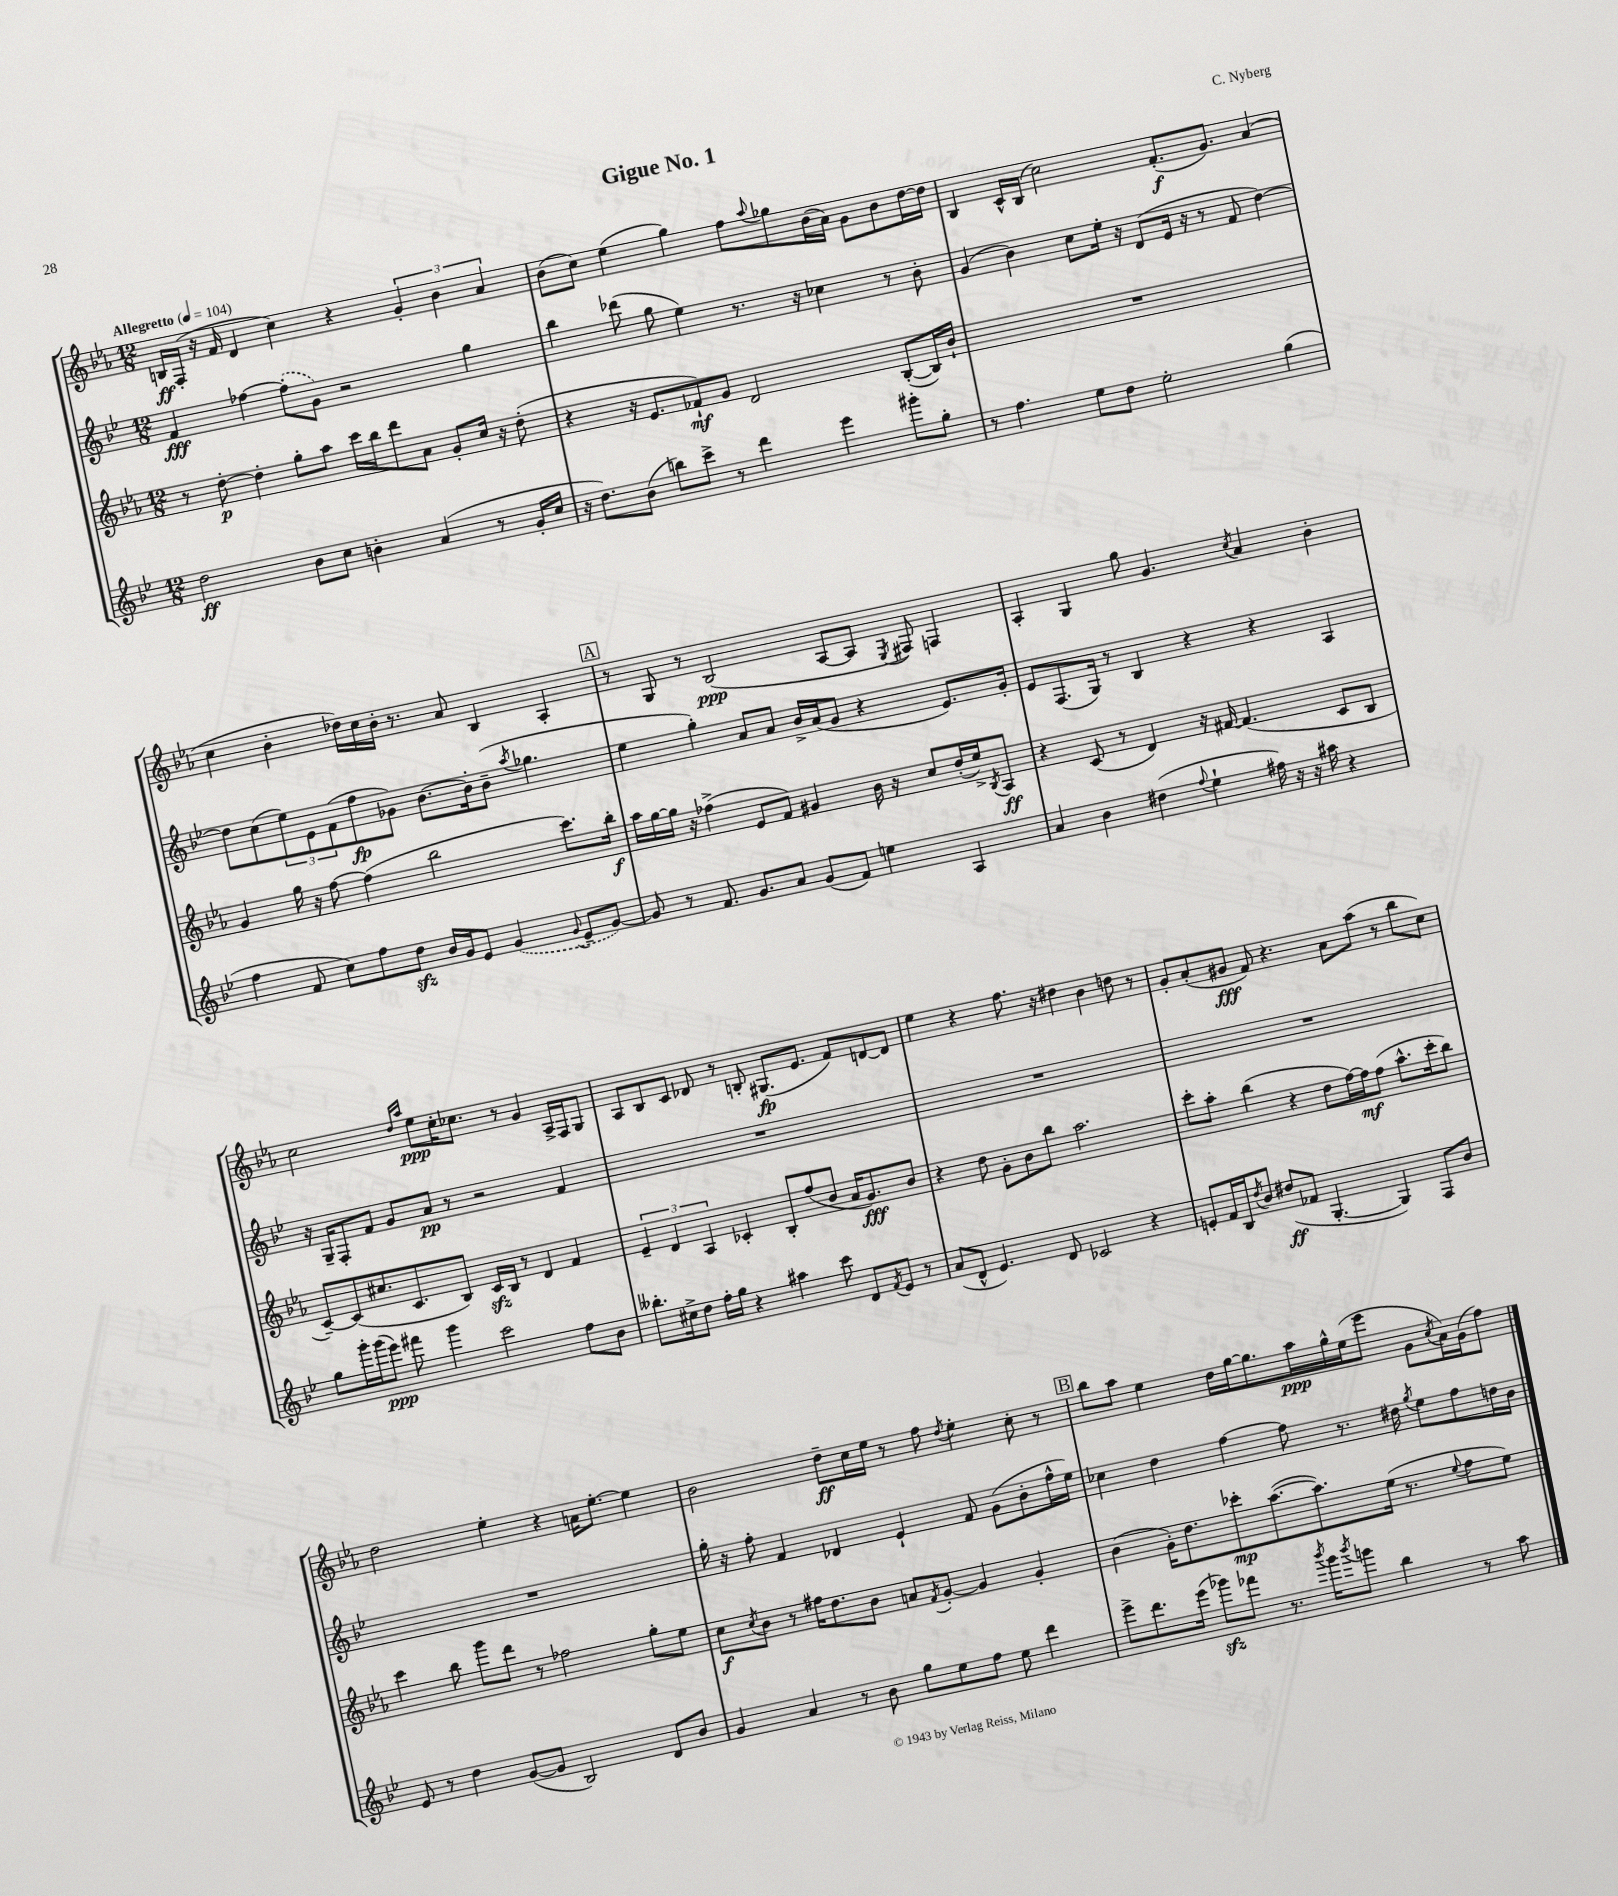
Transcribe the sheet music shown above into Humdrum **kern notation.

**kern	**kern	**kern	**kern
*staff4	*staff3	*staff2	*staff1
*clefG2	*clefG2	*clefG2	*clefG2
*k[b-e-]	*k[b-e-a-]	*k[b-e-]	*k[b-e-a-]
*M12/8	*M12/8	*M12/8	*M12/8
*MM104	*MM104	*MM104	*MM104
2dd	8r	4f	16B
.	.	.	(16F'
.	[8dd'	.	16r
.	.	.	16f
.	4dd']	[4ff-	4d
8b-	8gg'	(8ff-']	4cc)
8cc	8aa-	8g)	.
4b'	16ccc	2r	4r
.	16bb-	.	.
.	8ddd	.	.
(4a	8a-	.	6g'
.	8g'	.	.
.	.	.	6b-
8r	16cc	4gg	.
.	16r	.	.
.	.	.	6a-
16g'	(8dd'	.	.
16cc	.	.	.
=	=	=	=
16r	4r	4bb-	(8b-
8.dd)	.	.	.
.	.	.	8cc)
(8b-	16r	(8ddd-	(4ee-
.	8.e-	.	.
8bb)	.	8gg	.
8ccc^	8f-`)	4ee-)	4gg)
8r	8g	.	.
4ddd	2d	8.r	8ff
.	.	.	8qqaa-
.	.	.	8gg-
.	.	16r	.
4eee-	.	4cc-	(16b-
.	.	.	16a-)
.	.	.	8g
8ggg#'	([8B-'	8r	8b-
8gg'	16B-])	8b-'	[16dd
.	16b-`	.	16dd]
=	=	=	=
8r	1.r	(4g	4B-
4.ff	.	.	.
.	.	4b-)	16c^^
.	.	.	(16B-
.	.	.	2cc)
8ee-	.	8cc	.
8dd	.	16ee-'	.
.	.	16r	.
2ee-'	.	(8d	.
.	.	16e-	(8.f'
.	.	16r	.
.	.	8r	.
.	.	.	8.g)
.	.	8f	.
(4gg	.	[4dd)	(4a-
=	=	=	=
4ff	4g	8dd]	4cc
.	.	(8cc	.
8f	16gg	12ee-)	4b-'
.	16r	.	.
.	.	12e-	.
8cc)	[8ff	.	.
.	.	(12f	.
8ff	(4ff]	8ff	16dd-)
.	.	.	16cc
8dd	.	8g-)	16b-'
.	.	.	8.r
16b-	2bb-	[8.b-	.
16g	.	.	.
8e-	.	.	8a-
.	.	16b-']	.
(4g	.	(8b-~	4B-
.	.	8qaa	.
.	.	4.gg-	.
8qqg	.	.	.
8e-~	8.ccc)	.	4A-'
[8g)	.	.	.
.	16bb-'	.	.
=	=	=	=
8g]	16aa-	4ee-	8r
.	[16gg	.	.
8r	16gg]	.	8G
.	16r	.	.
8.f	(4ff-^	4gg')	8r
.	.	.	(2B-
8.g	.	.	.
.	8e-	8a	.
8a	8f)	8a	.
(8g	4g#	16b-^	.
.	.	(16a	.
8f)	.	8g	[8A-
4ee	16b-	4r	8A-]
.	16r	.	.
.	.	.	8qE-
.	8cc	.	8F#)
4A	(16dd'	8.e-)	4F
.	16ee-^)	.	.
.	8qB-	.	.
.	8A-	.	.
.	.	16g'	.
=	=	=	=
4a	4r	8e-	4A-'
.	.	(8.F	.
4b-	(8c	.	4G
.	.	16G)	.
.	8r	8r	.
(4dd#	4d)	4B-	8gg
.	.	.	4.g
8qqff	.	.	.
4ee-`	16r	4r	.
.	[16f#	.	.
.	(4.f#]	.	.
.	.	.	8qcc
16ff#)	.	4r	4a-
16r	.	.	.
16r	.	.	.
16aa#	.	.	.
4r	8c	4A	4b-'
.	8B-	.	.
=	=	=	=
8gg	[8c~)	16r	2cc
.	.	16G~	.
16ggg'	(8c]	8F'	.
(16ggg	.	.	.
8eee-)	8.cc#	8f	.
8fff#	.	8g	.
.	8.c	.	.
.	.	.	16qqdd
.	.	.	16qqaa-
4ggg	.	8a	8ee-
.	8B-)	8r	16cc'
.	.	.	8.cc-
2ccc	16c	2r	.
.	16B-	.	.
.	8r	.	8r
.	4d	.	4g
8ff	4f	4f	16A-^
.	.	.	16F
8b-	.	.	8G
=	=	=	=
8.bb--'	6e-~	1.r	8A-
.	.	.	8B-
.	6d	.	.
16cc#^	.	.	.
8dd	.	.	8c
.	6A-	.	.
16ff'	.	.	8d-
16gg	.	.	.
4r	4c-'	.	8r
.	.	.	8B'
4aa#	8B-'	.	(8.G#
.	(8ff	.	.
.	.	.	8.e-
8ccc	8b-	.	.
8d	16a-	.	8f)
.	8.g)	.	.
8qf	.	.	.
8e-	.	.	[8d
8r	8b-	.	8d]
=	=	=	=
(8a	4r	1.r	4ee-
8d^^	.	.	.
4.e-)	8dd	.	4r
.	8g'	.	.
.	8b-	.	8.ff
8d	8bb-	.	.
.	.	.	16r
2c-	2.aa-	.	4dd#
.	.	.	4b-
4r	.	.	8dd
.	.	.	8r
=	=	=	=
8e'	8ccc'	1.r	8g'
16f	8aa-'	.	(8a-'
16B-	.	.	.
8qdd	.	.	.
8b-	(4bb-	.	8g#
(8dd#	.	.	8f)
8f-	4r	.	4.r
[4.G'	.	.	.
.	8dd	.	.
.	[16ff)	.	8a-
.	16ff]	.	.
4G])	(8ff	.	(8aa-
.	8.aa-^^	.	8r
8F	.	.	8bb-
.	16ccc'	.	.
8b-	8bb-)	.	8cc)
=	=	=	=
8e-	4ccc	1.r	2dd
8r	.	.	.
4dd	8bb-	.	.
.	8ggg	.	.
([8g	8ddd	.	4ee-'
8g]	8r	.	.
2B-)	2ff-	.	4r
.	.	.	16a
.	.	.	[8.ee-'
8d	8gg'	.	4ee-]
8b-	8ee-	.	.
=	=	=	=
4g	8cc	16gg'	2b-
.	.	16r	.
.	8qcc	.	.
.	8b-	8ff'	.
4a	8r	4f	.
.	16ff#	.	.
.	8.dd	.	.
8r	.	4d-	8dd~
8b-	8b-	.	16cc
.	.	.	16ee-
8gg	8a	4e-`	8r
.	8qf	.	.
8ee-	[8g'	.	8ff
.	.	.	8qdd
8ff	4g]	8f	4ee-'
8ee-	.	(8g	.
4ddd	4g'	8b-'	8cc'
.	.	16ff^^	8r
.	.	16ee-)	.
=	=	=	=
8eee-^	(4b-	4cc-	8bb-
8.ddd	.	.	8aa-
.	16g')	4dd	4ee-
(16eee-	8.dd	.	.
8ggg-)	.	.	.
8fff-	8ccc-'	[4ff	16dd
.	.	.	[16gg
8.r	([8.aa-	.	8.gg]
.	.	8ff]	.
8qbbb-	.	.	.
16ggg-	8.aa-])	.	16aa-
8qbbb-	.	.	.
8ggg	.	8.r	16gg^^
.	.	.	(16ee-
4bb-	(16ee-	.	8eee-
.	8.r	16dd#	.
.	.	8qgg	.
.	.	8ee-	8g
.	8qqee-	.	8qcc
8r	8ff	8ff	16a-)
.	.	.	(16g
8aa	8ee-)	16dd	8ff)
.	.	16b-	.
==	==	==	==
*-	*-	*-	*-
